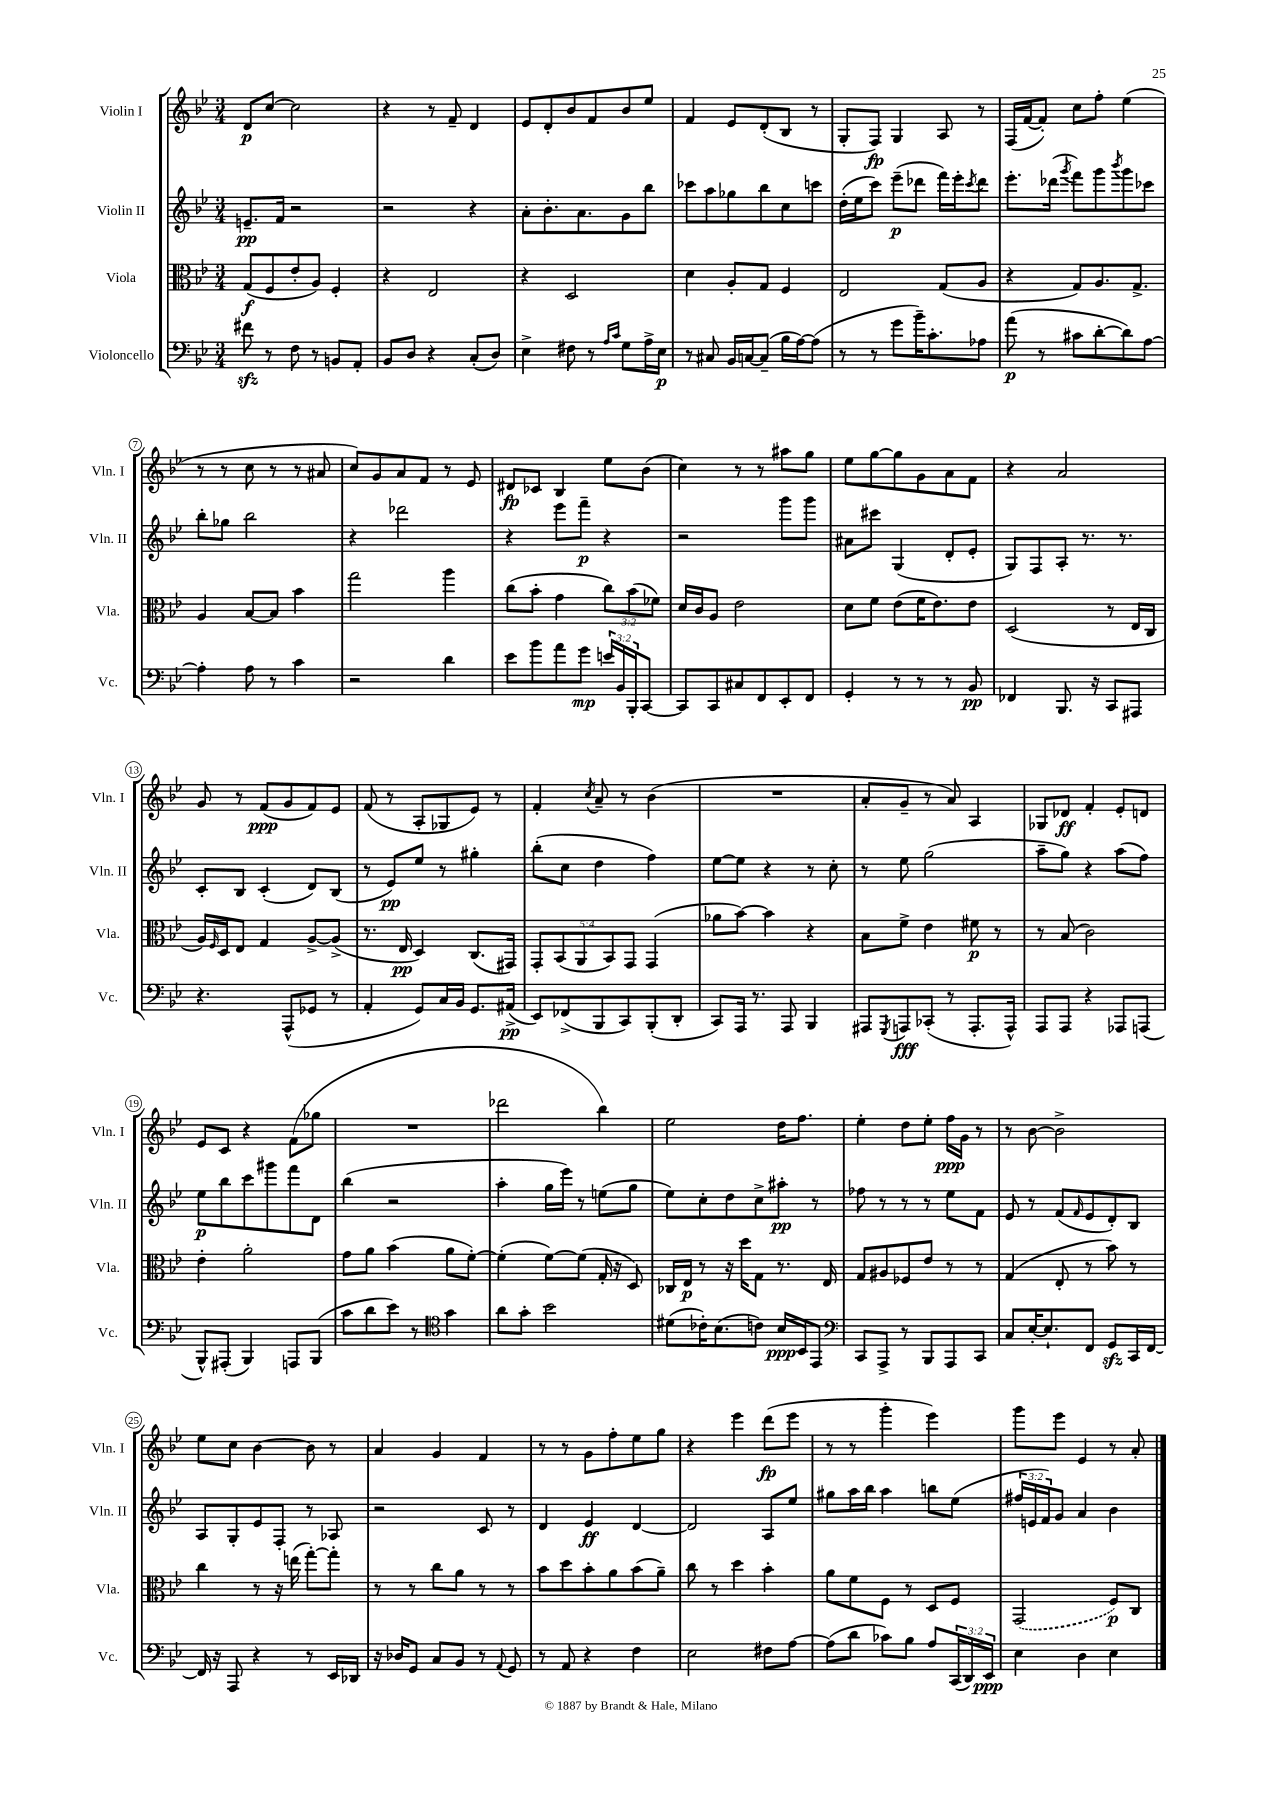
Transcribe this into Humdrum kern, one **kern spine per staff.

**kern	**dynam	**kern	**dynam	**kern	**dynam	**kern	**dynam
*part4	*part4	*part3	*part3	*part2	*part2	*part1	*part1
*staff4	*staff4	*staff3	*staff3	*staff2	*staff2	*staff1	*staff1
*I"Violoncello	*	*I"Viola	*	*I"Violin II	*	*I"Violin I	*
*I'Vc.	*	*I'Vla.	*	*I'Vln. II	*	*I'Vln. I	*
*clefF4	*	*clefC3	*	*clefG2	*	*clefG2	*
*k[b-e-]	*	*k[b-e-]	*	*k[b-e-]	*	*k[b-e-]	*
*M3/4	*	*M3/4	*	*M3/4	*	*M3/4	*
=1	=1	=1	=1	=1	=1	=1	=1
8f#Xzz\	.	(8G/L	f	8.en~/L	pp	8d/L	p
8r	.	8F/	.	.	.	[8cc/J	.
.	.	.	.	16f/Jk	.	.	.
8F\	.	8e-'/	.	2r	.	2cc\]	.
8r	.	8A/J)	.	.	.	.	.
8BBn/L	.	4F'/	.	.	.	.	.
8AA'/J	.	.	.	.	.	.	.
=2	=2	=2	=2	=2	=2	=2	=2
8BB-/L	.	4r	.	2r	.	4r	.
8D/J	.	.	.	.	.	.	.
4r	.	2E-/	.	.	.	8r	.
.	.	.	.	.	.	8f~/	.
(8C'/L	.	.	.	4r	.	4d/	.
8D/J)	.	.	.	.	.	.	.
=3	=3	=3	=3	=3	=3	=3	=3
4E-^\	.	4r	.	8a'\L	.	8e-/L	.
.	.	.	.	8.b-'\	.	8d'/	.
8F#X\	.	2D/	.	.	.	8b-/	.
.	.	.	.	8.a\	.	.	.
8r	.	.	.	.	.	8f/	.
16qqA/LL	.	.	.	.	.	.	.
16qqc/JJ	.	.	.	.	.	.	.
8G\L	.	.	.	8g\	.	8b-/	.
16A^\L	.	.	.	8bb-\J	.	8ee-/J	.
16E-\JJ	p	.	.	.	.	.	.
=4	=4	=4	=4	=4	=4	=4	=4
8r	.	4d\	.	8ccc-X\L	.	4f/	.
8C#X/	.	.	.	8aa\	.	.	.
16BB-/LL	.	8A'/L	.	8gg-X\	.	8e-/L	.
[16Cn/J	.	.	.	.	.	.	.
(8C~/J]	.	8G/J	.	8bb-\	.	(8d'/	.
16B-\LL	.	4F/	.	8cc\	.	8B-/J	.
[16A\J)	.	.	.	.	.	.	.
(8A\J]	.	.	.	8cccn\J	.	8r	.
=5	=5	=5	=5	=5	=5	=5	=5
8r	.	2E-/	.	(16dd'\LL	.	8G'/L	.
.	.	.	.	16ee-\J	.	.	.
8r	.	.	.	8ccc\J)	.	8F/J)	fp
8g\L	.	.	.	(8eee-~\L	p	4G/	.
16b-~\K)	.	.	.	8ddd-X\J	.	.	.
8.c'\	.	.	.	.	.	.	.
.	.	(8G/L	.	16fff\LL)	.	8A/	.
.	.	.	.	16eee-'\J	.	.	.
.	.	.	.	8qccc/	.	.	.
8A-X\J	.	8A/J	.	8ddd-\J	.	8r	.
=6	=6	=6	=6	=6	=6	=6	=6
(8a\	p	4r	.	8.eee-'\L	.	(16F/LL	.
.	.	.	.	.	.	[16f/J	.
8r	.	.	.	.	.	8f'/J])	.
.	.	.	.	(16ddd-X\Jk	.	.	.
.	.	.	.	8qggg/	.	.	.
8c#X\L	.	8G/L)	.	8fff\L)	.	8cc\L	.
[8d'\	.	8.A/	.	8ggg\	.	8ff'\J	.
.	.	.	.	8qbbb-/	.	.	.
8d\])	.	.	.	8ggg\	.	(4ee-\	.
.	.	8.G^/J	.	.	.	.	.
[8A\J	.	.	.	8ccc-X\J	.	.	.
!!LO:LB:g=z
=7	=7	=7	=7	=7	=7	=7	=7
4A'\]	.	4A/	.	8bb-'\L	.	8r	.
.	.	.	.	8gg-X\J	.	8r	.
8A\	.	[8B-/L	.	2bb-\	.	8cc\	.
8r	.	8B-/J]	.	.	.	8r	.
4c\	.	4b-\	.	.	.	8r	.
.	.	.	.	.	.	8a#X/	.
=8	=8	=8	=8	=8	=8	=8	=8
2r	.	2gg\	.	4r	.	8cc/L)	.
.	.	.	.	.	.	8g/	.
.	.	.	.	2ddd-X\	.	8a/	.
.	.	.	.	.	.	8f/J	.
4d\	.	4aa\	.	.	.	8r	.
.	.	.	.	.	.	8e-/	.
=9	=9	=9	=9	=9	=9	=9	=9
8e-\L	.	(8cc\L	.	4r	.	8d#X/L	fp
8b-\	.	8b-'\J	.	.	.	8c-X/J	.
8a\	.	4g\	.	8eee-\L	.	4B-/	.
8g\J	mp	.	.	8fff~\J	p	.	.
24en/LL	.	12cc\L)	.	4r	.	8ee-\L	.
24BB-/	.	.	.	.	.	.	.
24BBB-'/J	.	(12b-\	.	.	.	.	.
[8CC/J	.	.	.	.	.	(8b-\J	.
.	.	12f-X\J)	.	.	.	.	.
=10	=10	=10	=10	=10	=10	=10	=10
8CC/L]	.	16d/LL	.	2r	.	4cc\)	.
.	.	16c/J	.	.	.	.	.
8CC/	.	8A/J	.	.	.	.	.
8C#X/	.	2e-\	.	.	.	8r	.
8FF/	.	.	.	.	.	8r	.
8EE-'/	.	.	.	8ggg\L	.	8aa#X\L	.
8FF/J	.	.	.	8ggg\J	.	8gg\J	.
=11	=11	=11	=11	=11	=11	=11	=11
4GG'/	.	8d\L	.	8a#X\L	.	8ee-\L	.
.	.	8f\J	.	8ccc#X\J	.	[8gg\	.
8r	.	(8e-\L	.	(4G/	.	8gg\]	.
8r	.	16f\K	.	.	.	8g\	.
.	.	8.e-\)	.	.	.	.	.
8r	.	.	.	8d'/L	.	8a\	.
8BB-/	pp	8e-\J	.	8e-'/J	.	8f\J	.
=12	=12	=12	=12	=12	=12	=12	=12
4FF-X/	.	(2D/	.	8G/L)	.	4r	.
.	.	.	.	8F/	.	.	.
8.BBB-/	.	.	.	8A'/J	.	2a/	.
.	.	.	.	8.r	.	.	.
16r	.	.	.	.	.	.	.
8CC/L	.	8r	.	.	.	.	.
.	.	.	.	8.r	.	.	.
8AAA#X/J	.	16E-/LL	.	.	.	.	.
.	.	16C/JJ	.	.	.	.	.
!!LO:LB:g=z
=13	=13	=13	=13	=13	=13	=13	=13
4.r	.	16A/LL)	.	8c'/L	.	8g/	.
.	.	16qqF/	.	.	.	.	.
.	.	16D/J	.	.	.	.	.
.	.	8E-/J	.	8B-/J	.	8r	.
.	.	4G/	.	(4c'/	.	(8f/L	ppp
(8AAA^^/L	.	.	.	.	.	8g/	.
8GG-X/J	.	[8A^/L	.	8d/L)	.	8f/)	.
8r	.	(8A^/J]	.	(8B-/J	.	8e-/J	.
=14	=14	=14	=14	=14	=14	=14	=14
4AA'/	.	8.r	.	8r	.	(8f/	.
.	.	.	.	8e-/L)	pp	8r	.
.	.	16E-/	pp	.	.	.	.
8GG/L)	.	4D/)	.	8ee-/J	.	8A'/L	.
16C/L	.	.	.	8r	.	8G-X/	.
16BB-/JJ	.	.	.	.	.	.	.
8.GG/L	.	(8.C/L	.	4gg#X'\	.	8e-/J)	.
.	.	.	.	.	.	8r	.
(16AA#X^/Jk	pp	16GG#X/Jk)	.	.	.	.	.
=15	=15	=15	=15	=15	=15	=15	=15
8EE-/L)	.	10GG'/L	.	(8bb-'\L	.	4f'/	.
.	.	(10BB-/	.	.	.	.	.
(8FF-X^/	.	.	.	8cc\J	.	.	.
.	.	10AA/	.	.	.	.	.
.	.	.	.	.	.	8qcc/	.
8BBB-/	.	.	.	4dd\	.	8a~/	.
.	.	10BB-/)	.	.	.	.	.
8CC/)	.	.	.	.	.	8r	.
.	.	10GG/J	.	.	.	.	.
(8BBB-'/	.	(4GG/	.	4ff\)	.	(4b-\	.
8DD'/J	.	.	.	.	.	.	.
=16	=16	=16	=16	=16	=16	=16	=16
8CC/L)	.	8a-X\L	.	[8ee-\L	.	2.r	.
16AAA/Jk	.	[8b-\J)	.	8ee-\J]	.	.	.
8.r	.	.	.	.	.	.	.
.	.	4b-\]	.	4r	.	.	.
8AAA/	.	.	.	.	.	.	.
4BBB-/	.	4r	.	8r	.	.	.
.	.	.	.	8cc'\	.	.	.
=17	=17	=17	=17	=17	=17	=17	=17
8AAA#X/L	.	8B-\L	.	8r	.	8a'/L	.
8qGGG/	.	.	.	.	.	.	.
8AAAn/	fff	8f^\J	.	8ee-\	.	8g~/J	.
(8CC-X'/J	.	4e-\	.	(2gg\	.	8r	.
8r	.	.	.	.	.	8a/)	.
8.AAA'/L	.	8f#X\	p	.	.	4A/	.
.	.	8r	.	.	.	.	.
16AAA^^/Jk)	.	.	.	.	.	.	.
=18	=18	=18	=18	=18	=18	=18	=18
8AAA/L	.	8r	.	8aa~\L	.	8G-X/L	.
8AAA/J	.	(8B-/	.	8gg\J)	.	8d-X/J	ff
4r	.	2c\)	.	4r	.	4f'/	.
8AAA-X/L	.	.	.	(8aa\L	.	8e-'/L	.
(8AAAn/J	.	.	.	8ff\J)	.	8dn/J	.
!!LO:LB:g=z
=19	=19	=19	=19	=19	=19	=19	=19
8BBB-^^/L)	.	4e-'\	.	8ee-\L	p	8e-/L	.
(8AAA#X'/J	.	.	.	8bb-\	.	8c/J	.
4BBB-/)	.	2a'\	.	8ccc\	.	4r	.
.	.	.	.	8ggg#X\	.	.	.
8AAAn/L	.	.	.	8fff\	.	(8f\L	.
(8BBB-/J	.	.	.	8d\J	.	8gg-X\J	.
=20	=20	=20	=20	=20	=20	=20	=20
8c\L	.	8g\L	.	(4bb-\	.	2.r	.
8d\	.	8a\J	.	.	.	.	.
8e-\J)	.	(4b-\	.	2r	.	.	.
8r	.	.	.	.	.	.	.
*clefC4	*	*	*	*	*	*	*
4g\	.	8a\L	.	.	.	.	.
.	.	[8f'\J)	.	.	.	.	.
=21	=21	=21	=21	=21	=21	=21	=21
8a\L	.	(4f'\]	.	4aa'\	.	2ddd-X\	.
8g'\J	.	.	.	.	.	.	.
2b-\	.	[8f\L)	.	16gg\LL	.	.	.
.	.	.	.	16eee-\JJ)	.	.	.
.	.	(8f\J]	.	8r	.	.	.
.	.	16G'/	.	(8een\L	.	4bb-\)	.
.	.	16r	.	.	.	.	.
.	.	8D/)	.	8gg\J	.	.	.
=22	=22	=22	=22	=22	=22	=22	=22
(8d#X\L	.	16C-X/LL	.	8ee-\L)	.	2ee-\	.
.	.	16E-/JJ	p	.	.	.	.
16c-X'\K)	.	8r	.	8cc'\	.	.	.
(8.B-\	.	.	.	.	.	.	.
.	.	16r	.	8dd\	.	.	.
.	.	16dd\KL	.	.	.	.	.
8cn\J)	.	8G\J	.	8cc^\	.	.	.
16B-/LL	ppp	8.r	.	8aa#X'\J	pp	16dd\KL	.
16BB-/J	.	.	.	.	.	8.ff\J	.
8EE-/J	.	.	.	8r	.	.	.
.	.	16E-/	.	.	.	.	.
=23	=23	=23	=23	=23	=23	=23	=23
*clefF4	*	*	*	*	*	*	*
8CC/L	.	8G/L	.	8ff-X\	.	4ee-'\	.
8AAA^/J	.	8A#X/	.	8r	.	.	.
8r	.	8F-X/	.	8r	.	8dd\L	.
8BBB-/L	.	8e-/J	.	8r	.	8ee-'\J	.
8AAA/	.	8r	.	8ee-\L	.	16ff\LL	ppp
.	.	.	.	.	.	16g\JJ	.
8CC/J	.	8r	.	8f\J	.	8r	.
=24	=24	=24	=24	=24	=24	=24	=24
8C/L	.	(4G/	.	8e-/	.	8r	.
[16E-'/K	.	.	.	8r	.	[8b-\	.
8.E-`/]	.	.	.	.	.	.	.
.	.	8E-'/	.	(8f/L	.	2b-^\]	.
.	.	.	.	16qqf/	.	.	.
8FF/J	.	8r	.	8e-/	.	.	.
8GGzz/L	.	8b-\)	.	8d'/)	.	.	.
16CC/L	.	8r	.	8B-/J	.	.	.
[16FF/JJ	.	.	.	.	.	.	.
!!LO:LB:g=z
=25	=25	=25	=25	=25	=25	=25	=25
16FF/]	.	4cc\	.	8A/L	.	8ee-\L	.
16r	.	.	.	.	.	.	.
8AAA/	.	.	.	8G'/	.	8cc\J	.
4r	.	8r	.	8e-/	.	[4b-\	.
.	.	16r	.	8F'/J	.	.	.
.	.	(16een\	.	.	.	.	.
8r	.	[8gg'\L)	.	8r	.	8b-\]	.
16EE-/LL	.	8gg'\J]	.	8A-X/	.	8r	.
16DD-X/JJ	.	.	.	.	.	.	.
=26	=26	=26	=26	=26	=26	=26	=26
16r	.	8r	.	2r	.	4a/	.
16D-X/KL	.	.	.	.	.	.	.
8GG/J	.	8r	.	.	.	.	.
8C/L	.	8cc\L	.	.	.	4g/	.
8BB-/J	.	8a\J	.	.	.	.	.
8r	.	8r	.	8c/	.	4f/	.
8qqAA/	.	.	.	.	.	.	.
8GG/	.	8r	.	8r	.	.	.
=27	=27	=27	=27	=27	=27	=27	=27
8r	.	8b-\L	.	4d/	.	8r	.
8AA/	.	8dd\	.	.	.	8r	.
4r	.	8b-'\	.	4e-/	ff	8g\L	.
.	.	8a\	.	.	.	8ff'\	.
4F\	.	(8b-\	.	[4d/	.	8ee-\	.
.	.	8a~\J)	.	.	.	8gg\J	.
=28	=28	=28	=28	=28	=28	=28	=28
2E-\	.	8cc\	.	2d/]	.	4r	.
.	.	8r	.	.	.	.	.
.	.	4dd\	.	.	.	4eee-\	.
8F#X\L	.	4b-'\	.	8A/L	.	(8ddd\L	fp
[8A\J	.	.	.	8ee-/J	.	8eee-\J	.
=29	=29	=29	=29	=29	=29	=29	=29
(8A\L]	.	8a\L	.	8gg#X\L	.	8r	.
8d\J	.	8f\	.	16aa\L	.	8r	.
.	.	.	.	16bb-\JJ	.	.	.
8c-X\L)	.	8F\J	.	4aa\	.	4ggg'\	.
8B-\J	.	8r	.	.	.	.	.
8A/L	.	8D/L	.	8bbn\L	.	4eee-\)	.
(24CC/L	.	8F/J	.	(8ee-\J	.	.	.
24DD/)	.	.	.	.	.	.	.
24EE-/JJ	ppp	.	.	.	.	.	.
=30	=30	=30	=30	=30	=30	=30	=30
4E-\	.	(2GG/	.	24ff#X/LL	.	8ggg\L	.
.	.	.	.	24en/	.	.	.
.	.	.	.	24f/J)	.	.	.
.	.	.	.	8g/J	.	8eee-\J	.
4D\	.	.	.	4a/	.	4e-/	.
4E-\	.	8F/L)	p	4b-\	.	8r	.
.	.	8C/J	.	.	.	8a'/	.
==	==	==	==	==	==	==	==
*-	*-	*-	*-	*-	*-	*-	*-
